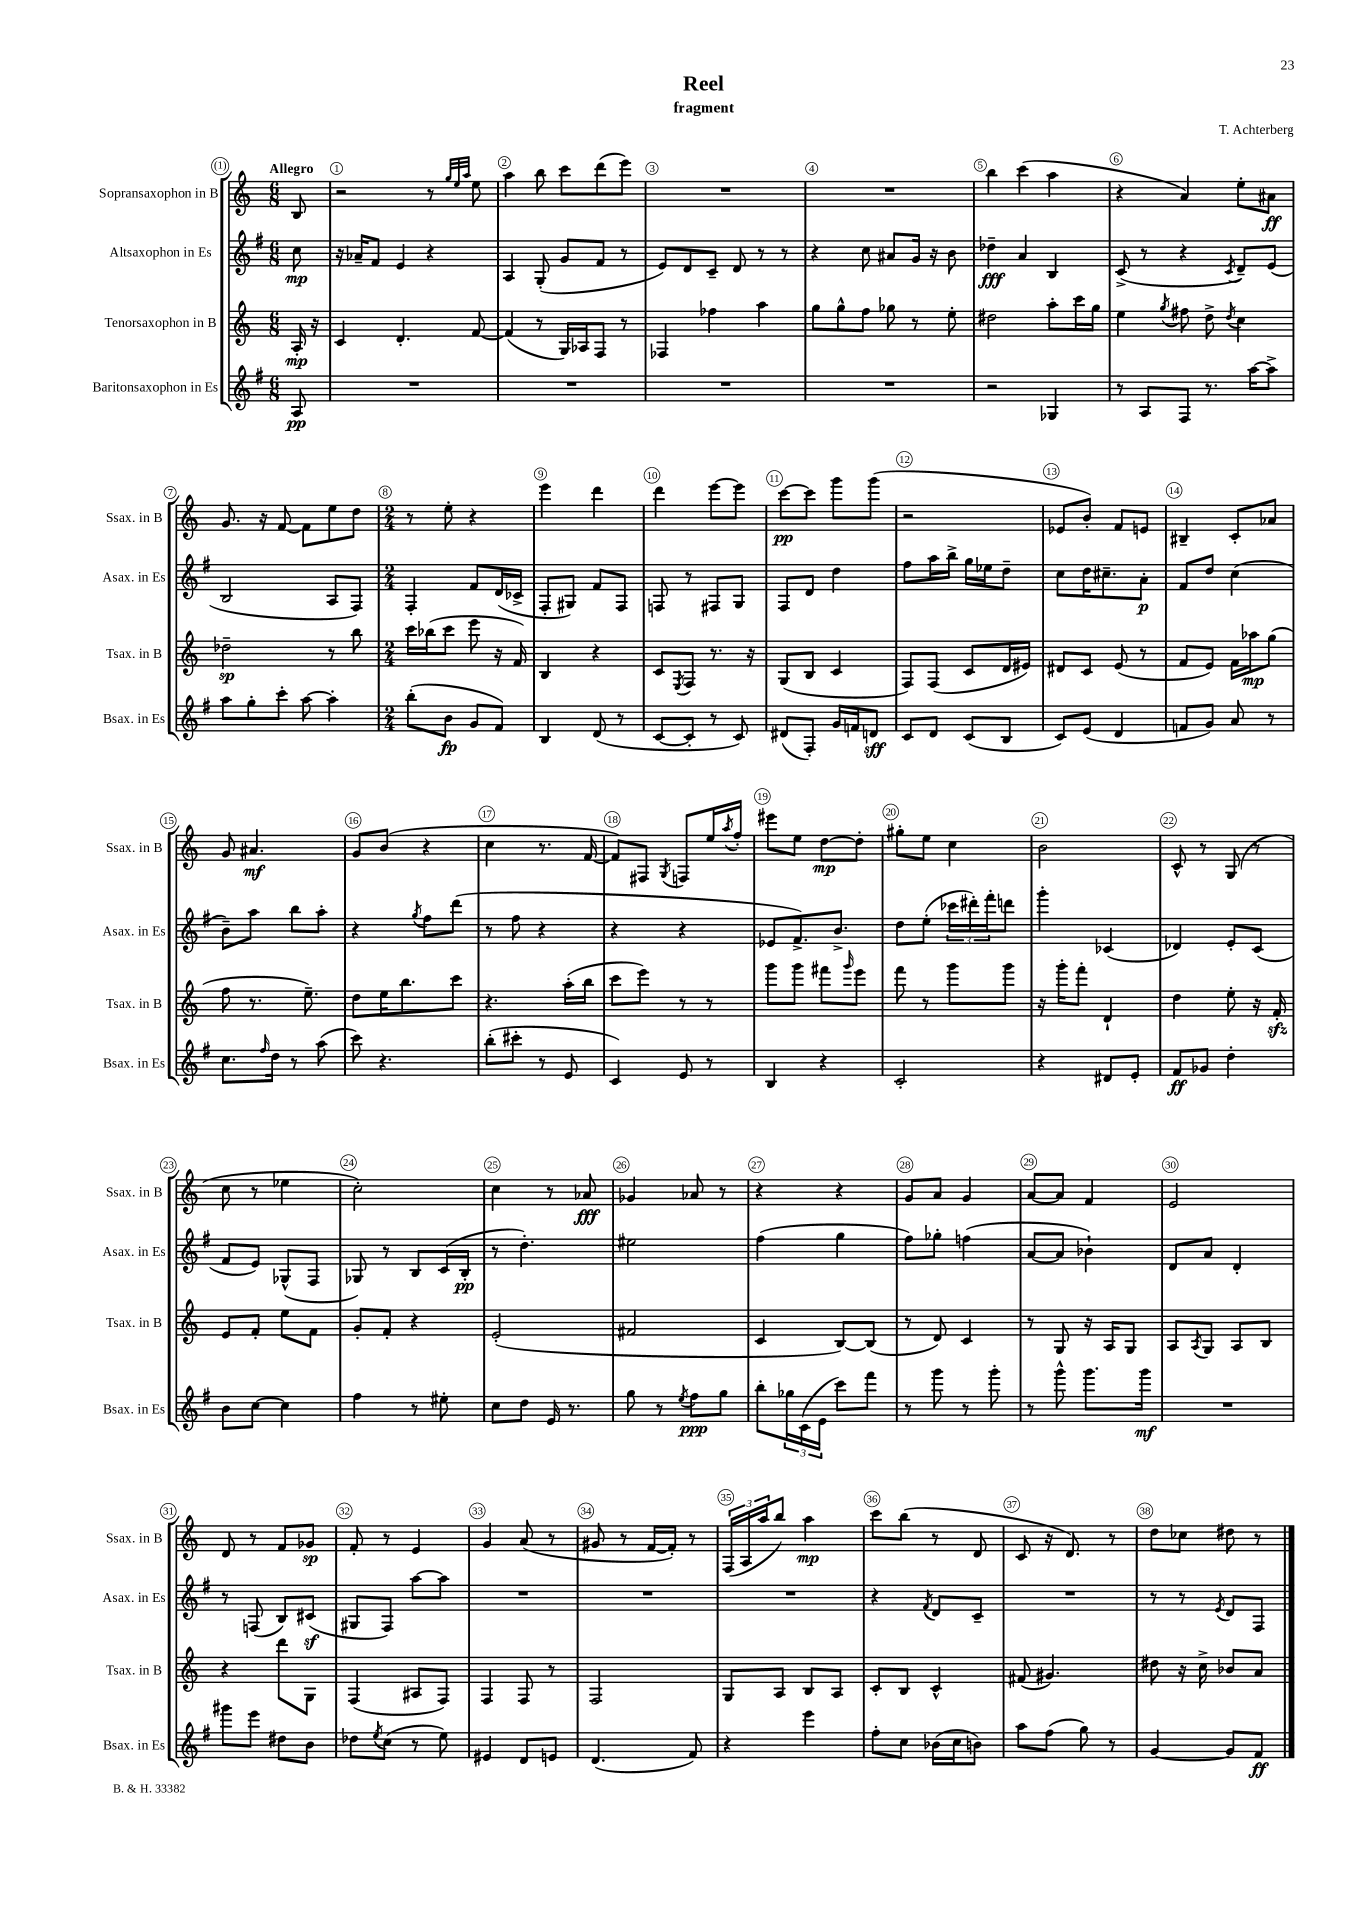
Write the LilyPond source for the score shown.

\header { title = "Reel" composer = "T. Achterberg" subtitle = "fragment" }
<<
\new StaffGroup <<
\new Staff = "s0" \with { instrumentName = "Sopransaxophon in B" shortInstrumentName = "Ssax. in B" } {
    \clef treble \key c \major \numericTimeSignature \time 6/8 \partial 8 \tempo "Allegro"
    b8 |
    r2 r8 \grace { g''32 e''32 a''32 } e''8 |
    a''4 b''8 c'''8 d'''8( e'''8) |
    R2. |
    R2. |
    b''4 c'''4( a''4 |
    r4 a'4) e''8-. ais'8\ff |
    g'8. r16 f'8~ f'8 e''8 d''8 |
    \numericTimeSignature \time 2/4 r8 e''8-. r4 |
    e'''4 d'''4 |
    d'''4 e'''8~ e'''8 |
    c'''8~\pp c'''8 g'''8 g'''8( |
    r2 |
    ees'8 b'8-.) f'8 e'8 |
    bis4-- c'8-. aes'8 |
    g'8 ais'4.\mf |
    g'8 b'8( r4 |
    c''4 r8. f'16~ |
    f'8) fis8 \acciaccatura { g8 } f8 e''16 \acciaccatura { a''8 } f''16-. |
    eis'''8 e''8 d''8~\mp d''8-. |
    gis''8-. e''8 c''4 |
    b'2 |
    c'8-^ r8 g8( r8 |
    c''8 r8 ees''4 |
    c''2-.) |
    c''4 r8 aes'8\fff |
    ges'4 aes'8 r8 |
    r4 r4 |
    g'8 a'8 g'4 |
    a'8~ a'8 f'4 |
    e'2 |
    d'8 r8 f'8 ges'8\sp |
    f'8-. r8 e'4 |
    g'4 a'8( r8 |
    gis'8 r8 f'16~ f'16-.) r8 |
    \tuplet 3/2 { f16( a16 a''16 } b''8) a''4\mp |
    c'''8 b''8( r8 d'8 |
    c'8 r16 d'8.) r8 |
    d''8 ces''8 dis''8 r8 \bar "|." |
}
\new Staff = "s1" \with { instrumentName = "Altsaxophon in Es" shortInstrumentName = "Asax. in Es" } {
    \clef treble \key g \major \numericTimeSignature \time 6/8 \partial 8
    c''8\mp |
    r16 aes'16-- fis'8 e'4 r4 |
    a4 g8-.( g'8 fis'8 r8 |
    e'8) d'8 c'8-- d'8 r8 r8 |
    r4 c''8 ais'8 g'16 r16 b'8 |
    des''4--\fff a'4 b4 |
    c'8->( r8 r4 \acciaccatura { c'8 } d'8--) e'8( |
    b2 a8 fis8) |
    \numericTimeSignature \time 2/4 fis4-. fis'8 d'16( ces'16-> |
    fis8-. gis8) fis'8 fis8 |
    f8 r8 fis8 g8 |
    fis8 d'8 d''4 |
    fis''8 a''16 b''16-> g''16 ees''16 d''8-- |
    c''8 d''16 cis''8.-- a'8-.\p |
    fis'8 d''8 c''4( |
    b'8--) a''8 b''8 a''8-. |
    r4 \acciaccatura { g''8 } fis''8 d'''8( |
    r8 fis''8 r4 |
    r4 r4 |
    ees'8 fis'8.->) b'8.-> |
    d''8 e''8-.( \tuplet 3/2 { ces'''16 dis'''16-.) fis'''16-. } d'''8 |
    g'''4-. ces'4( |
    des'4) e'8-. c'8( |
    fis'8 e'8) ges8-^( fis8 |
    ges8) r8 b8 c'16( b16-.\pp |
    r8 d''4.-.) |
    eis''2 |
    fis''4( g''4 |
    fis''8) ges''8-. f''4( |
    a'8~ a'8 bes'4-!) |
    d'8 a'8 d'4-. |
    r8 f8( b8) cis'8\sf( |
    gis8 fis8) a''8~ a''8 |
    R2 |
    R2 |
    R2 |
    r4 \acciaccatura { fis'8 } d'8 c'8-- |
    R2 |
    r8 r8 \acciaccatura { e'8 } d'8 fis8 \bar "|." |
}
\new Staff = "s2" \with { instrumentName = "Tenorsaxophon in B" shortInstrumentName = "Tsax. in B" } {
    \clef treble \key c \major \numericTimeSignature \time 6/8 \partial 8
    a16-.\mp r16 |
    c'4 d'4.-. f'8~ |
    f'4( r8 g16) aes16 f8 r8 |
    fes4 fes''4 a''4 |
    g''8 g''8-^ f''8 ges''8 r8 e''8-. |
    dis''2 a''8-. c'''16 g''16 |
    e''4 \acciaccatura { g''8 } fis''8 d''8-> \acciaccatura { d''8 } c''4 |
    des''2--\sp r8 b''8 |
    \numericTimeSignature \time 2/4 c'''16 bes''16( c'''8 e'''8 r16 f'16) |
    b4 r4 |
    c'8 \acciaccatura { e8 } f8 r8. r16 |
    g8( b8 c'4 |
    f8) f8( c'8 d'16 eis'16) |
    dis'8 c'8 e'8( r8 |
    f'8 e'8) f'16 aes''16\mp g''8( |
    f''8 r8. e''8.--) |
    d''8 e''16 b''8. c'''8 |
    r4. a''16-.( b''16 |
    c'''8 e'''8) r8 r8 |
    g'''8 g'''8 fis'''8 \grace { g'''16 } e'''8 |
    f'''8 r8 g'''8 g'''8 |
    r16 g'''16-. f'''8-. d'4-! |
    d''4 e''8-. r16 f'16-.\sfz |
    e'8 f'8-. e''8 f'8 |
    g'8-. f'8-. r4 |
    e'2-.( |
    fis'2 |
    c'4 b8~) b8( |
    r8 d'8) c'4 |
    r8 g8 r16 a16 g8 |
    a8 \acciaccatura { a8 } g8 a8 b8 |
    r4 d'''8 g8 |
    f4( ais8 f8) |
    f4 f8 r8 |
    f2 |
    g8 a8 b8 a8 |
    c'8-. b8 c'4-^ |
    fis'8( gis'4.) |
    dis''8 r16 c''16-> bes'8 a'8 \bar "|." |
}
\new Staff = "s3" \with { instrumentName = "Baritonsaxophon in Es" shortInstrumentName = "Bsax. in Es" } {
    \clef treble \key g \major \numericTimeSignature \time 6/8 \partial 8
    a8\pp |
    R2. |
    R2. |
    R2. |
    R2. |
    r2 ges4 |
    r8 a8 fis8 r8. a''16~ a''8-> |
    a''8 g''8-. c'''8-. a''8~ a''4-. |
    \numericTimeSignature \time 2/4 b''8-.( b'8\fp g'8 fis'8) |
    b4 d'8( r8 |
    c'8~ c'8-. r8 c'8) |
    dis'8( fis8-.) g'16 f'16 d'8\sff |
    c'8 d'8 c'8( b8 |
    c'8) e'8( d'4 |
    f'8 g'8) a'8 r8 |
    c''8. \grace { fis''16 } d''16 r8 a''8( |
    c'''8) r4. |
    b''8-.( cis'''8-. r8 e'8 |
    c'4) e'8 r8 |
    b4 r4 |
    c'2-. |
    r4 dis'8 e'8-. |
    fis'8\ff ges'8 d''4-. |
    b'8 c''8~ c''4 |
    fis''4 r8 eis''8-. |
    c''8 d''8 e'16 r8. |
    g''8 r8 \acciaccatura { e''8 } fis''8\ppp g''8 |
    b''8-. \tuplet 3/2 { ges''16 c'16( e'16 } c'''8) fis'''8 |
    r8 g'''8 r8 g'''8-. |
    r8 g'''8-^ g'''8. g'''16\mf |
    R2 |
    gis'''8 e'''8 dis''8 b'8 |
    des''8 \acciaccatura { e''8 } c''8( r8 e''8) |
    eis'4 d'8 e'8 |
    d'4.( fis'8) |
    r4 e'''4 |
    fis''8-. c''8 bes'16( c''16 b'8) |
    a''8 fis''8( g''8) r8 |
    g'4~ g'8 fis'8\ff \bar "|." |
}
>>
>>
\layout { \context { \Score \override BarNumber.break-visibility = ##(#f #t #t) barNumberVisibility = #all-bar-numbers-visible \override BarNumber.stencil = #(make-stencil-circler 0.1 0.3 ly:text-interface::print) } }
